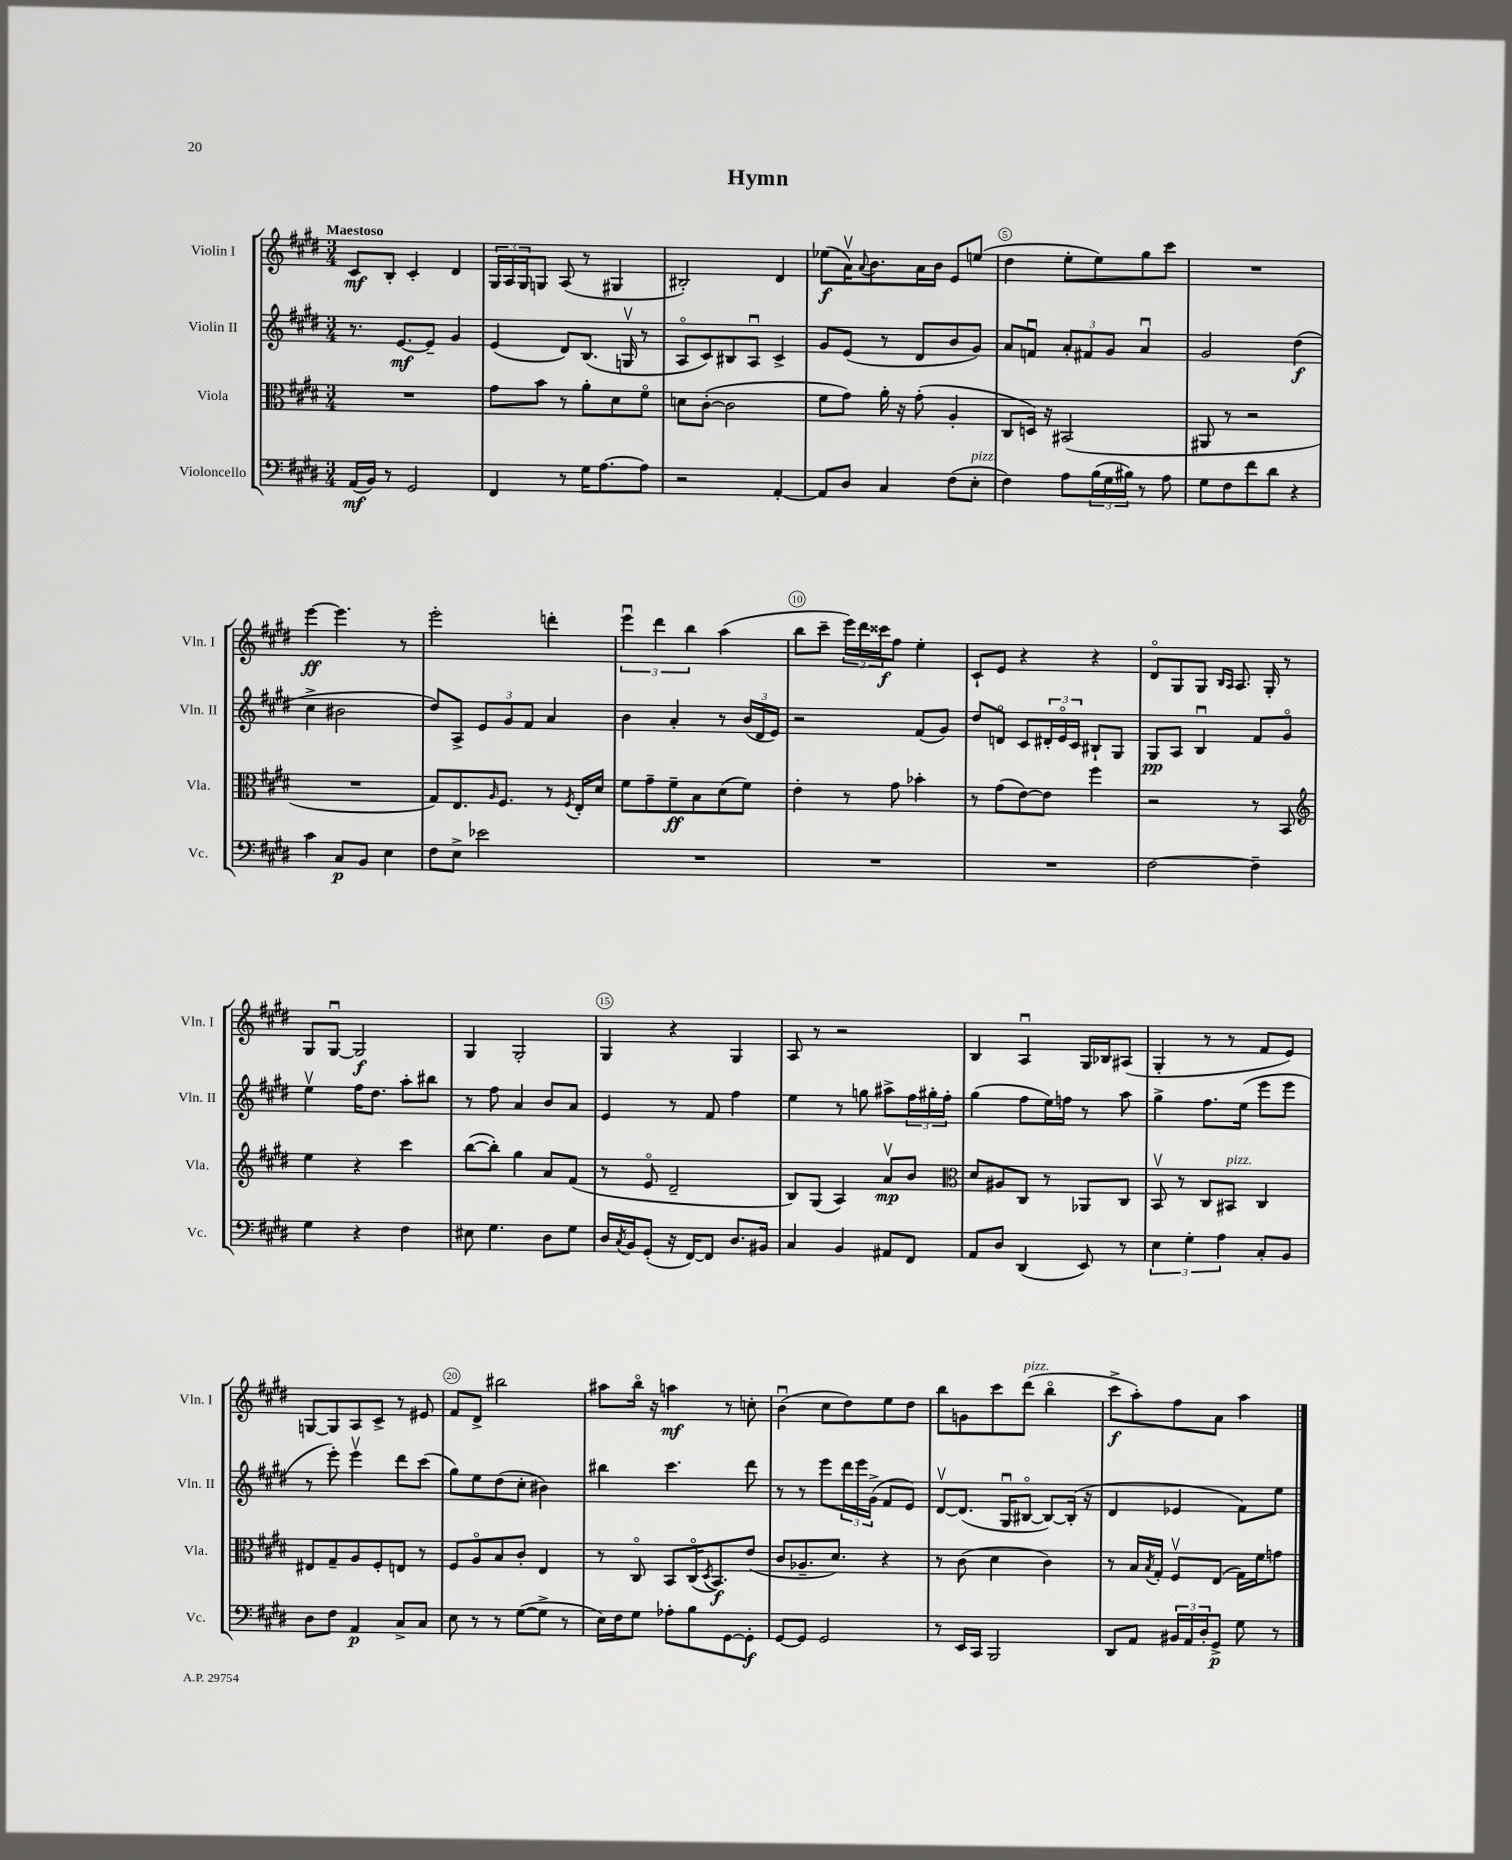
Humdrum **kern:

**kern	**kern	**kern	**kern
*staff4	*staff3	*staff2	*staff1
*clefF4	*clefC3	*clefG2	*clefG2
*k[f#c#g#d#]	*k[f#c#g#d#]	*k[f#c#g#d#]	*k[f#c#g#d#]
*M3/4	*M3/4	*M3/4	*M3/4
(16AA	2.r	8.r	8c#
16BB)	.	.	.
8r	.	.	8B'
.	.	[8.e	.
2GG#	.	.	4c#'
.	.	8e~]	.
.	.	4g#	4d#
=	=	=	=
4FF#	8g#	(4e	24G#
.	.	.	24A
.	.	.	24G#
.	8b	.	8G
8r	8r	8d#)	(8A
16G#	8a'	(8.B	8r
[8.A	.	.	.
.	8d#	.	4G#
.	.	16Gv	.
8A]	8f#o	8r	.
=	=	=	=
2r	8d	8Ao	2B#')
.	([8c#'	8c#)	.
.	2c#]	8B#	.
.	.	8Au	.
[4AA'	.	4c#^	4d#
=	=	=	=
8AA]	8f#	8g#	(8ee-
8D#	8g#)	(8e	16av)
.	.	.	8qqa
.	.	.	8.b
4C#	16a'	8r	.
.	16r	.	.
.	(8g#'	8d#	16a
.	.	.	16b
(8F#	4A'	8b	8e
8E'	.	8g#)	(8ee
=	=	=	=
4F#)	8C#	8a	4dd#
.	16D)	8fu	.
.	16r	.	.
8A	(2BB#	12a'	8ee'
.	.	12f#	.
(24B	.	.	8ee)
24G#	.	12g#	.
24B#)	.	.	.
8r	.	4au	8gg#
8A	.	.	8ccc#
=	=	=	=
8G#	8AA#	2g#	2.r
8F#	8r	.	.
8f#	2r	.	.
8d#	.	.	.
4r	.	(4dd#	.
=	=	=	=
4c#	2.r	4cc#^	[4eee
8C#	.	2b#	4.eee]
8BB	.	.	.
4E	.	.	.
.	.	.	8r
=	=	=	=
8F#	8G#)	8dd#)	2eee'
8E^	8.E	8A^	.
2e-	.	12e	.
.	16qqA	.	.
.	8.F#	.	.
.	.	12g#	.
.	.	12f#	.
.	8r	4a	4ddd'
.	8qF#	.	.
.	16E'	.	.
.	16d#	.	.
=	=	=	=
2.r	8f#	4b	6eeeu
.	8g#~	.	.
.	.	.	6ddd#
.	8f#~	4a'	.
.	.	.	6bb
.	8B	.	.
.	(8d#	8r	(4aa
.	8f#)	(24b	.
.	.	24d#	.
.	.	24e)	.
=	=	=	=
2.r	4e'	2r	8bb
.	.	.	8ccc#~
.	8r	.	24eee)
.	.	.	24ddd#
.	.	.	24ccc##
.	8g#	.	8ff#
.	4b-'	(8f#	4ee'
.	.	8g#)	.
=	=	=	=
2.r	8r	8dd#	8c#`
.	(8g#	8do	8e
.	[8e)	8c#	4r
.	8e]	24d#'	.
.	.	24eo	.
.	.	24c#	.
.	4ff#	8B#`	4r
.	.	8G#	.
=	=	=	=
[2F#	2r	8G#	8d#o
.	.	8A	8G#
.	.	4Bu	8G#
.	.	.	16qqB
.	.	.	16qqA
.	.	.	8.A
4F#~]	8r	8f#	.
.	.	.	16G#'
.	8BB	8g#o	8r
=	=	=	=
*	*clefG2	*	*
4G#	4ee	4eev	8G#
.	.	.	[8G#u
4r	4r	16ff#	2G#]
.	.	8.dd#	.
4F#	4ccc#	8aa'	.
.	.	8bb#	.
=	=	=	=
8E#	([8bb	8r	4G#
4.G#	8bb'])	8ff#	.
.	4gg#	4a	2G#'
8D#	8a	8b	.
8G#	(8f#	8a	.
=	=	=	=
16D#	8r	4e	4G#
8qC#	.	.	.
16BB	.	.	.
(8GG#'	8eo	.	.
16r	2d#~	8r	4r
[16FF#)	.	.	.
8FF#]	.	8f#	.
8.D#	.	4ff#	4G#
16BB#	.	.	.
=	=	=	=
4C#	8B)	4ee	8A
.	(8G#	.	8r
4BB	4A)	8r	2r
.	.	8gg	.
8AA#	8av	8aa#^	.
8FF#	8b	24ff#	.
.	.	24gg#'	.
.	.	24ff#'	.
=	=	=	=
*	*clefC3	*	*
8AA	8d#	(4gg#	4B
8D#	8A#	.	.
(4DD#	8C#	8ff#	4Au
.	8r	16ee)	.
.	.	16ff	.
8EE)	8AA-	8r	16G#
.	.	.	16B-
8r	8C#	8aa	(8A#
=	=	=	=
6E	8BBv	4gg#^	4G#'
.	8r	.	.
6G#'	.	.	.
.	8C#	8.ff#	8r
6A	.	.	.
.	8BB#	.	8r
.	.	(16ee	.
8C#'	4C#	8eee	8f#
8BB	.	8eee	8e)
=	=	=	=
8D#	8E#	8r	[8G
8F#	8G#~	8eee')	8G]
4AA	8A	4eeev	8A
.	8F#'	.	8c#^
8C#^	8E	8ddd#	8r
8C#	8r	(8ccc#	8e#
=	=	=	=
8E	8F#	8gg#)	8f#
8r	8Ao	8ee	8d#^
8r	8B	(8dd#	2bb#
([8G#	8c#'	8cc#'	.
8G#^]	4E	4b#)	.
8r	.	.	.
=	=	=	=
16E)	8r	4bb#	8aa#
16F#	.	.	.
8G#	8C#o	.	16bbo
.	.	.	16r
8A-'	8BB	4.ccc#	4aa
8B	(16C#o	.	.
.	8qD#	.	.
.	8.BB)	.	.
[8GG#	.	.	8r
8GG#']	(8e	8ddd#	8cc'
=	=	=	=
[8GG#	8c#	8r	(4bu
8GG#]	8.A-~	8r	.
2GG#	.	8eee	8cc#
.	8.d#)	.	.
.	.	24ddd#	8dd#)
.	.	24eee	.
.	.	(24g#^	.
.	4r	8f#	8ee
.	.	8e)	8dd#
=	=	=	=
8r	8r	[8d#v	8bb
16EE	(8c#	(8.d#]	8g
16CC#	.	.	.
2BBB	4d#	.	8ccc#
.	.	16G#u	.
.	.	[8B#o	(8ddd#
.	4c#)	8B#_)	4bbo
.	.	(16B#']	.
.	.	16r	.
=	=	=	=
8DD#	8r	4d#	8ccc#^
8AA	16B	.	8aa')
.	8qB	.	.
.	16G#'	.	.
24BB#	8F#v	4e-	8ff#
24AA	.	.	.
24D#'	.	.	.
8GG#^	(8E	.	8a
8G#	16G#)	8f#)	4aa
.	16f#	.	.
8r	8g	8ee	.
==	==	==	==
*-	*-	*-	*-
